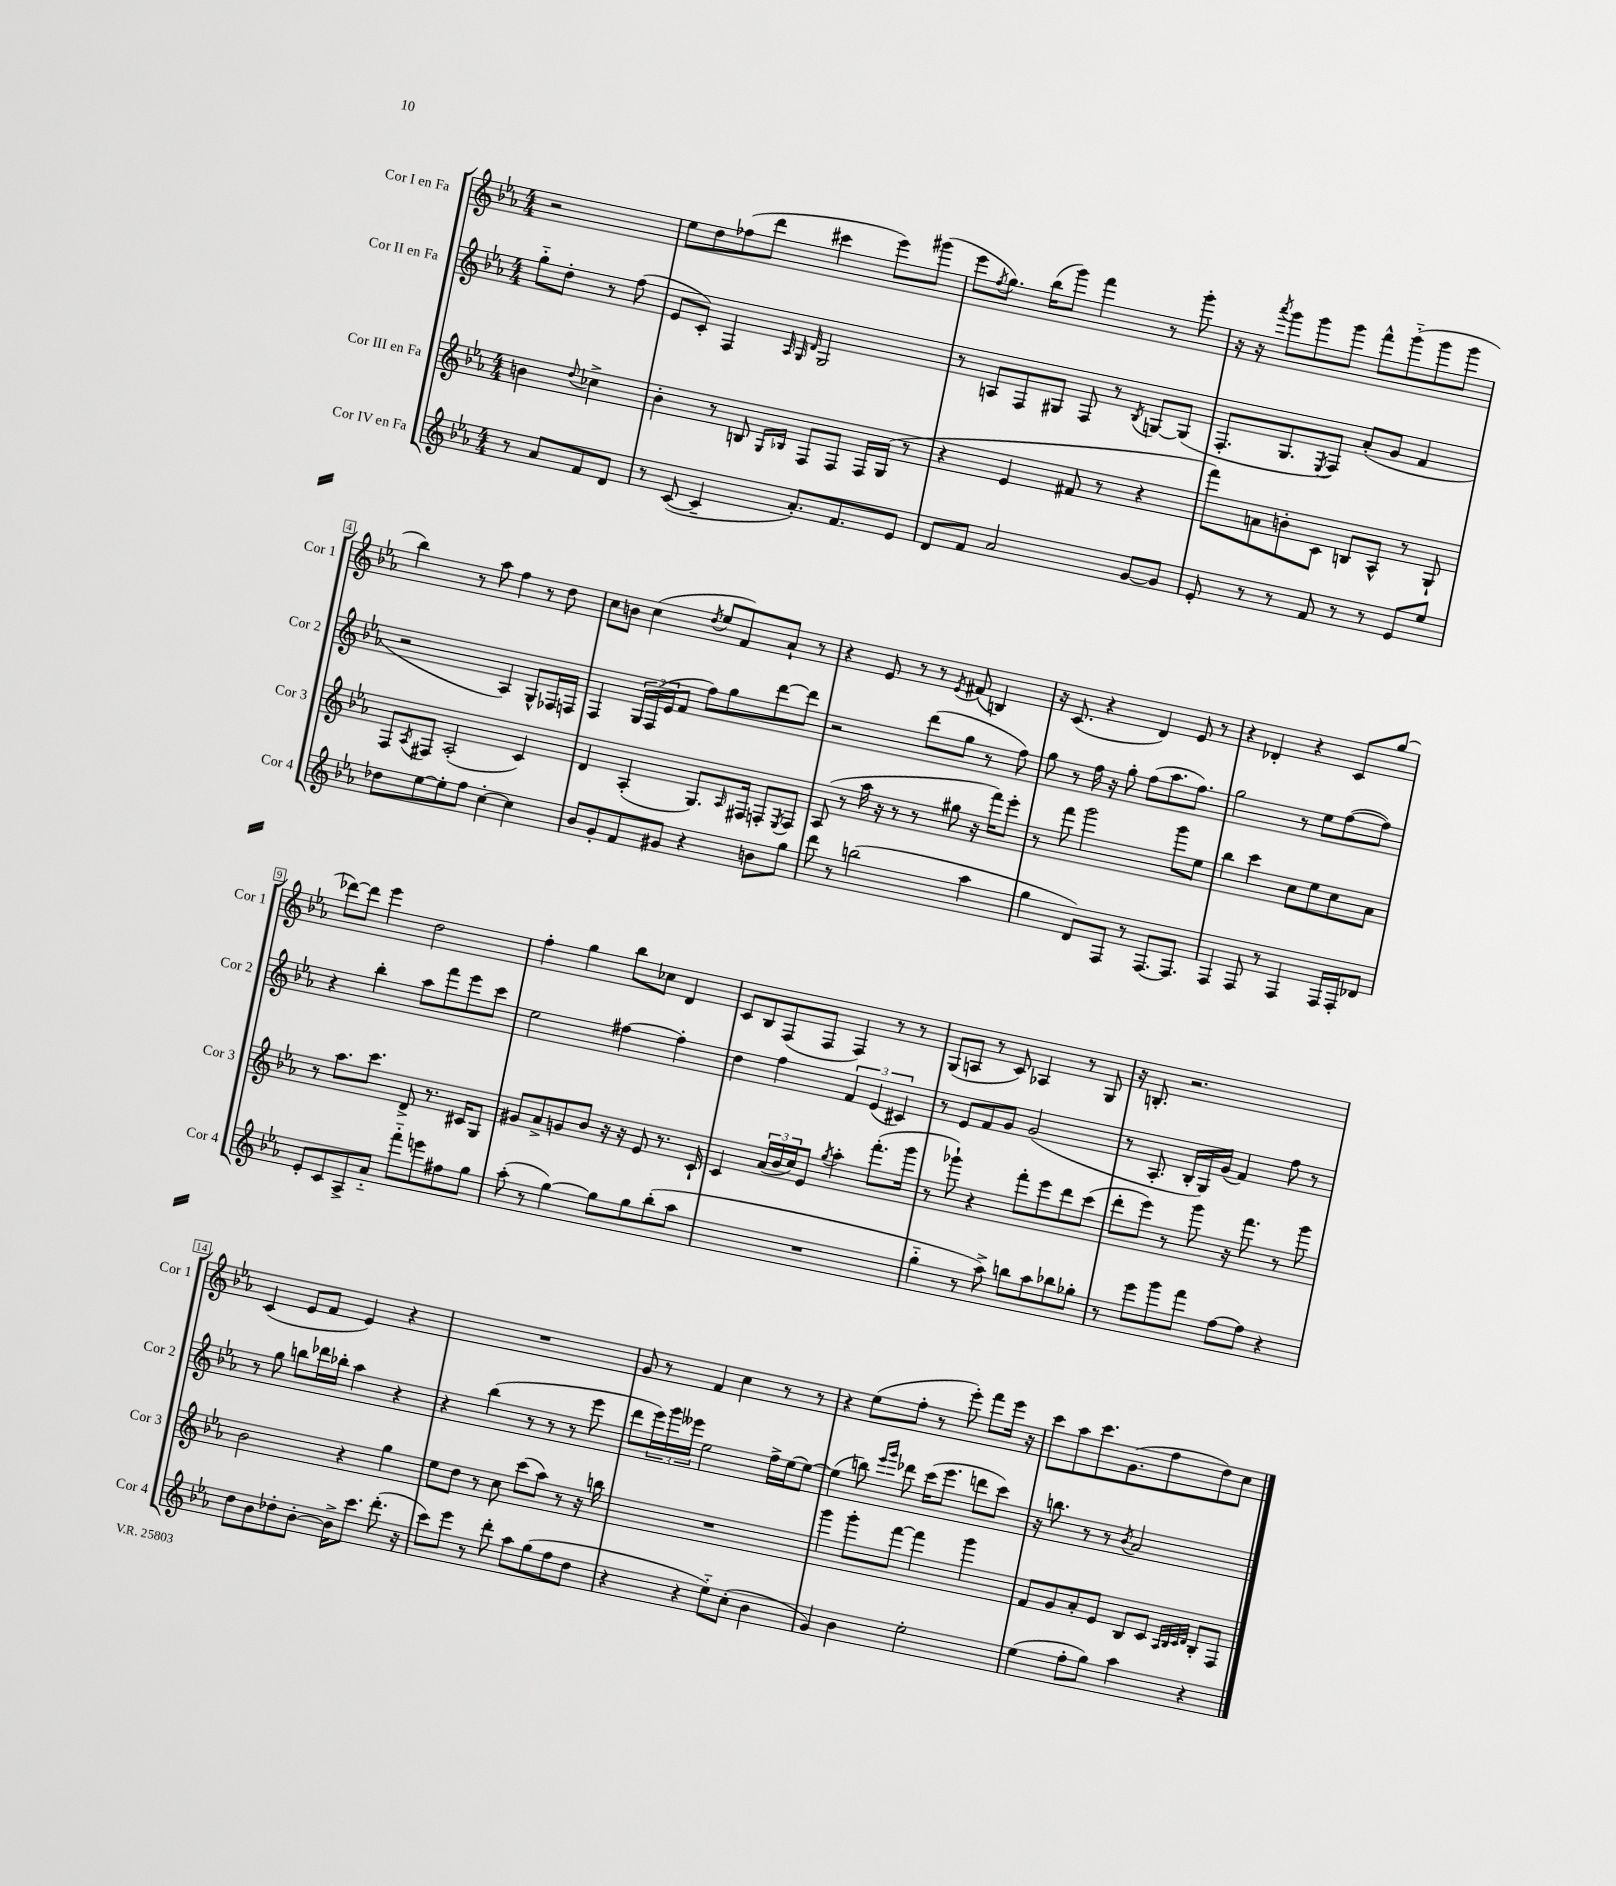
<<
\new StaffGroup <<
\new Staff = "s0" \with { instrumentName = "Cor I en Fa" shortInstrumentName = "Cor 1" } {
    \clef treble \key ees \major \numericTimeSignature \time 4/4 \partial 2
    r2 |
    ees''8 d''8 fes''8( d'''8 cis'''4 ees'''8) gis'''8( |
    ees'''8 \acciaccatura { f''8 } g''8.) bes''16( g'''8) f'''4 r8 g'''8-. |
    r16 r16 \acciaccatura { aes'''8 } g'''8 g'''8 g'''8 f'''8-^ g'''8-_( g'''8 g'''8 |
    bes''4) r8 aes''8 f''4 r8 d''8 |
    c''8 b'8 c''4( \acciaccatura { d''8 } ees''8 f'8) aes'8-! r8 |
    r4 ees'8 r8 r8 \acciaccatura { ees'8 } fis'8( b4) |
    r16 c'8.( r4 d'4) ees'8 r8 |
    r4 des'4-. r4 c'8 g''8( |
    des'''8~) des'''8 ees'''4 d''2 |
    f''4-. g''4 bes''8 ces''8 d'4 |
    c'8 bes8 f8( f8 f4) r8 r8 |
    g8( a8 r8 c'8) aes4 r8 g8 |
    r16 b8.-. r2. |
    c'4( ees'8 f'8 ees'4) r4 |
    R1 |
    g'8 r8 f'4 c''4 r8 r8 |
    r4 ees''8( f''8-. r8 ees'''8-.) f'''8 ees'''16 r16 |
    c'''8 aes''8 c'''8. g'8.( f''8 d''8) c''8 \bar "|." |
}
\new Staff = "s1" \with { instrumentName = "Cor II en Fa" shortInstrumentName = "Cor 2" } {
    \clef treble \key ees \major \numericTimeSignature \time 4/4 \partial 2
    g''8-_ d''8-. r8 f''8( |
    ees'8 c'8-.) f4 \grace { aes32 g32 d'32 } g2 |
    r8 a8 f8 gis8 f8 r8 \acciaccatura { bes8 } g8~ g8( |
    f8.-. g8. \acciaccatura { ees8 } f8) aes'8-.( g'8 f'4 |
    r2 aes4) g8-^ fes16 f16 |
    f4 \tuplet 3/2 { g16 f16( ees'16 } f'8 f''8) g''8 d'''8~ d'''8 |
    r2 d'''8( g''8 r8 f''8) |
    g''8 r8 f''16 r16 g''8-. f''8( aes''8. f''8.) |
    g''2 r8 ees''8 f''8~( f''8) |
    r4 bes''4-. aes''8 f'''8 ees'''8 c'''8 |
    ees''2 fis''4~ fis''4-. |
    d''4 f''4 \tuplet 3/2 { f'4 ees'4( cis'4) } |
    r8 ees'8 f'8 g'8 g'2( |
    r8 aes8.-. bes16-. g16) g'16( f'4) f''8 r8 |
    r8 g''8 b''8 des'''16 bes''16-. aes''4 r4 |
    r4 bes''4( r8 r8 r8 ees'''8 |
    d'''8 \tuplet 3/2 { ees'''16) g'''16 eeses'''16 } ees''2 f''16-> ees''16~ ees''8~ |
    ees''4( b''8) \grace { ees'''16 g'''16 } des'''8 c'''16( ees'''8. d'''8 c'''8) |
    r16 b''8. r8 r8 \acciaccatura { bes'8 } aes'2 \bar "|." |
}
\new Staff = "s2" \with { instrumentName = "Cor III en Fa" shortInstrumentName = "Cor 3" } {
    \clef treble \key ees \major \numericTimeSignature \time 4/4 \partial 2
    b'4 \appoggiatura { d''8 } ces''4-> |
    bes'4-. r8 b8 \grace { g16 bes16 } f8 f8 f16 g16( r8 |
    r4 ees'4 fis'8 r8 r4 |
    f'''8) a'8 b'8-. c'8 b8 aes8-^ r8 g8-! |
    f8 \acciaccatura { aes8 } fis8 aes2-.( c'4) |
    d'4 aes4-.( g8.) \grace { aes16 } fis16 f8-. \acciaccatura { ees8 } f8 |
    aes8( r8 aes''16 r16 r8 r8 gis''8 r16 f'''16) ees'''8-. |
    r8 f'''8 g'''2 g'''8 ees''8 |
    bes''4 c'''4 c''8 ees''8 c''8 aes'8 |
    r8 aes''8. c'''8. d'8-> r8. cis'16 g8 |
    gis'8 aes'8-> g'8 bes'8 r16 r16 ees'8 r8. c'16-! |
    c'4 \tuplet 3/2 { aes'16( bes'16 c''16) } ees'8 \acciaccatura { g''8 } aes''4-. f'''8.-.( g'''16 |
    r8 ges'''8-!) r4 f'''8-. ees'''8 d'''8 c'''8( |
    d'''8-. ees'''8) r8 g'''8 r16 f'''8. r8 g'''8 |
    bes'2 r4 g''4 |
    ees''8 d''8 r8 c''8 c'''8( aes''8) r8 r16 b''16 |
    R1 |
    g'''4 g'''8-. f'''8~ f'''4 g'''4 |
    f'8 g'8 aes'8-. ees'8 bes8 c'8 \grace { aes32 bes32 c'32 d'32 } bes8-. f8 \bar "|." |
}
\new Staff = "s3" \with { instrumentName = "Cor IV en Fa" shortInstrumentName = "Cor 4" } {
    \clef treble \key ees \major \numericTimeSignature \time 4/4 \partial 2
    r8 aes'8 f'8 d'8 |
    r8 c'8~( c'4-- aes'8.-.) f'8. ees'8 |
    d'8 f'8 aes'2 g'8~ g'8 |
    ees'8-. r8 r8 f'8 r8 r8 ees'8 ees''8 |
    des''8 ees''8~ ees''8-. f''8 c''4~-. c''4 |
    bes'8 g'8-. f'8 gis'8 r4 b'8 g''8 |
    d'''8 r8 b''2( aes''4 |
    g''4 d'8) f8 r8 f8.~ f8. |
    f4 f8 r8 f4 f16 f16-. des'8 |
    ees'8-. c'8 aes8-> aes'8-_ f'''8-_ e'''8 fis''8 g''8 |
    aes''8-.( r8 g''4~) g''8 g''8 bes''8-.( aes''8 |
    R1 |
    g''4-_ r8 aes''8->) b''8 aes''8 bes''8 ges''8-. |
    r8 ees'''8 g'''8 f'''8 f''8~ f''8 r4 |
    d''8 bes'8 des''8-. bes'8~-. bes'16-> c'''8. d'''8.-.( r16 |
    c'''8) ees'''8 r8 d'''8-. aes''8 g''8( f''8 d''8 |
    r4 r4 ees''8-_) c''8-.( bes'4 |
    g'4) bes'4 ees''2-. |
    ees''4( f''8-. g''8) aes''4 r4 \bar "|." |
}
>>
>>
\layout { \context { \Score \override BarNumber.stencil = #(make-stencil-boxer 0.1 0.3 ly:text-interface::print) } }
